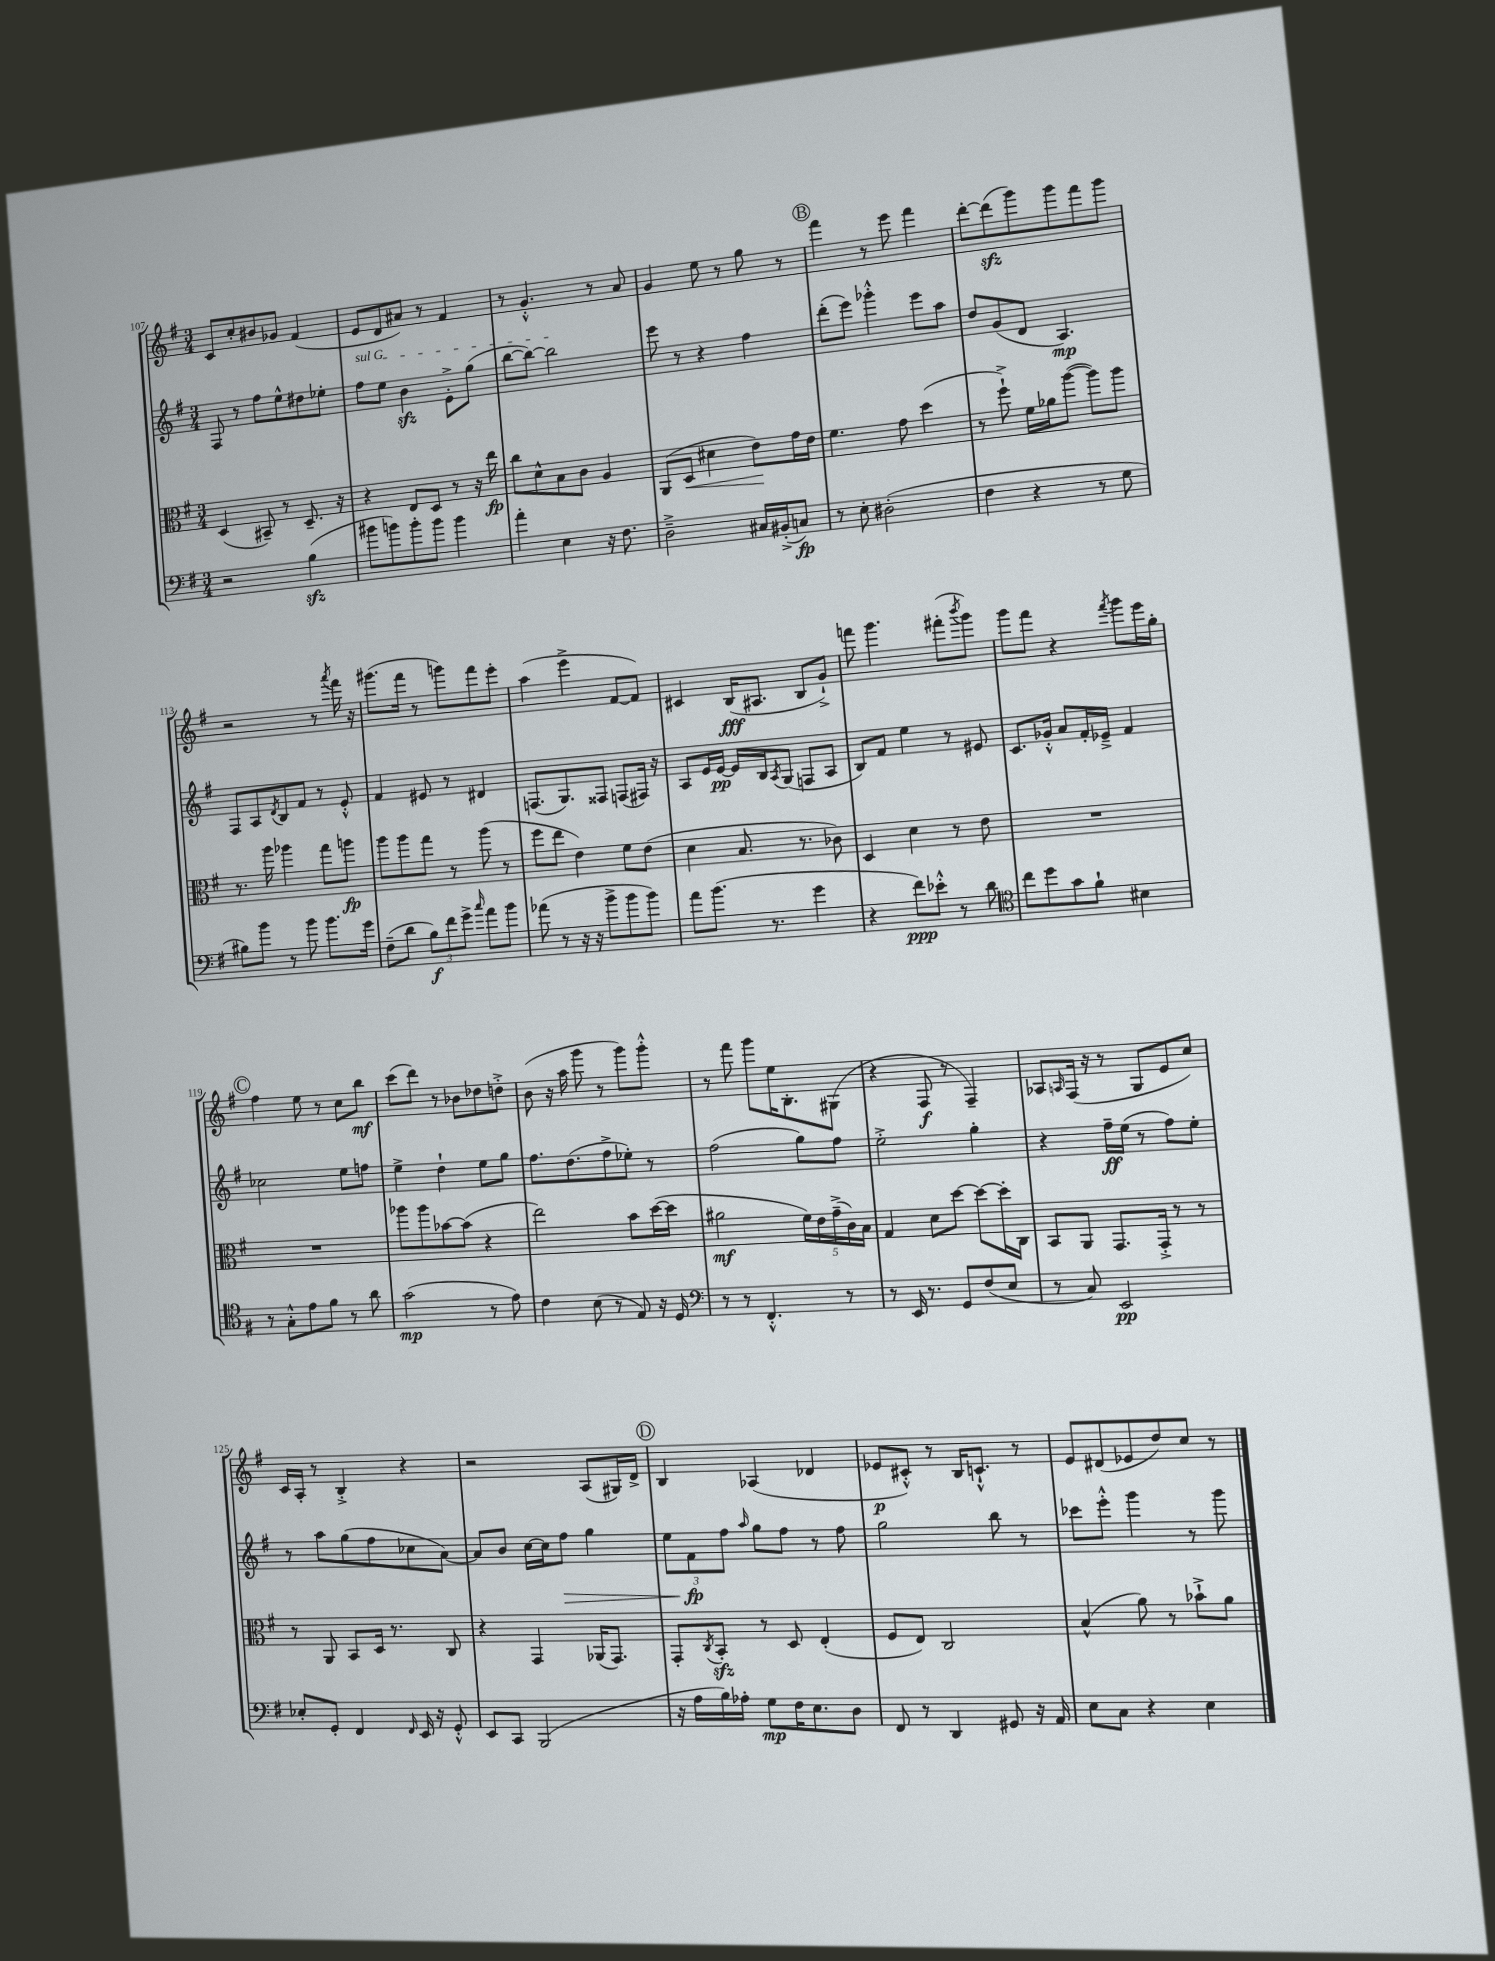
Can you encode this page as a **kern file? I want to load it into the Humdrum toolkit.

**kern	**dynam	**kern	**dynam	**kern	**dynam	**kern	**dynam
*part4	*part4	*part3	*part3	*part2	*part2	*part1	*part1
*staff4	*staff4	*staff3	*staff3	*staff2	*staff2	*staff1	*staff1
*clefF4	*	*clefC3	*	*clefG2	*	*clefG2	*
*k[f#]	*	*k[f#]	*	*k[f#]	*	*k[f#]	*
*M3/4	*	*M3/4	*	*M3/4	*	*M3/4	*
=107	=107	=107	=107	=107	=107	=107	=107
2r	.	(4D/	.	8F#/	.	8c/L	.
.	.	.	.	8r	.	8cc'/	.
.	.	8BB#X~/)	.	8ff#\L	.	8b#X/	.
.	.	8r	.	8ee^^\	.	8g-X/J	.
(4Bzz\	.	8.D~/	.	8dd#X\	.	(4f#/	.
.	.	.	.	8ee-X'\J	.	.	.
.	.	16r	.	.	.	.	.
=108	=108	=108	=108	=108	=108	=108	=108
!	!	!	!	!LO:TX:a:i:t=sul G	!	!	!
8b#X\L	.	4r	.	8ff#\L	.	8e/L	.
8bn\)	.	.	.	8ee\J	.	8d/	.
8b'\	.	8E/L	.	4bzz\	.	8a#X/J)	.
8b\J	.	8D/J	.	.	.	8r	.
4b\	.	8r	.	8e'^\L	.	4f#/	.
.	.	16r	.	(8gg\J	.	.	.
.	.	16ee\	fp	.	.	.	.
=109	=109	=109	=109	=109	=109	=109	=109
4a'\	.	8cc\L	.	[8bb\L	.	8r	.
.	.	8d^^\	.	8bb\J_)	.	4.g'^^/	.
4E\	.	8B\	.	2bb\]	.	.	.
.	.	8c\J	.	.	.	.	.
16r	.	4A/	.	.	.	8r	.
8.F#\	.	.	.	.	.	.	.
.	.	.	.	.	.	8a/	.
=110	=110	=110	=110	=110	=110	=110	=110
2D~^\	.	(8AA/L	.	8eee\	.	4g/	.
!	!	!	!LO:HP:b	!	!	!	!
.	.	8D/J	<	8r	.	.	.
.	.	4d#X\	.	4r	.	8ee\	.
.	.	.	.	.	.	8r	.
16C#X/LL	.	8e\L)	.	4ff#\	.	8gg\	.
(16BB#X'^/J	.	.	.	.	.	.	.
8Cn/J)	fp	16g\L	[	.	.	8r	.
.	.	16e\JJ	.	.	.	.	.
!!LO:REH:place=s1:t=B
=111	=111	=111	=111	=111	=111	=111	=111
8r	.	4.f#\	.	(8ddd'\L	.	4fff#\	.
8E'\	.	.	.	8eee\J)	.	.	.
(2D#X'\	.	.	.	4ggg-X'^^\	.	8r	.
.	.	8g\	.	.	.	8eee\	.
.	.	(4dd\	.	8eee\L	.	4fff#\	.
.	.	.	.	8aa\J	.	.	.
=112	=112	=112	=112	=112	=112	=112	=112
4F#\	.	8r	.	8dd/L	.	[8ddd'\L	.
.	.	8ff#`^\)	.	(8g/	.	(8dddzz\]	.
4r	.	16f#\LL	.	8d/J	.	8ggg\)	.
.	.	16a-X\J	.	.	.	.	.
.	.	([8aa\J	.	4.A/)	mp	8ggg\	.
8r	.	8aa\L])	.	.	.	8fff#\	.
8G\	.	8aa\J	.	.	.	8ggg\J	.
!!LO:LB:g=z
=113	=113	=113	=113	=113	=113	=113	=113
8B#X\L)	.	8.r	.	8F#/L	.	2r	.
8b\J	.	.	.	8A/	.	.	.
.	.	16aa\	.	.	.	.	.
.	.	.	.	8qd/	.	.	.
8r	.	4aa-X\	.	8B/	.	.	.
8b\	.	.	.	8f#/J	.	.	.
8.b\L	.	8gg\L	.	8r	.	8r	.
.	.	.	.	.	.	8qaaa/	.
.	.	8aan\J	fp	8e'^^/	.	16fff#\	.
16g\Jk	.	.	.	.	.	16r	.
=114	=114	=114	=114	=114	=114	=114	=114
(8F#~\L	.	8aa\L	.	4f#/	.	(8.ggg#X\L	.
8d\J	.	8aa\	.	.	.	.	.
.	.	.	.	.	.	16fff#\Jk	.
12B\L)	f	8gg\J	.	8e#X/	.	8r	.
12f#\	.	.	.	.	.	.	.
.	.	8r	.	8r	.	8gggn\L)	.
12g^\J	.	.	.	.	.	.	.
16qqcc/	.	.	.	.	.	.	.
8a\L	.	(8aa\	.	4d#X/	.	8fff#\	.
8b\J	.	8r	.	.	.	8eee'\J	.
=115	=115	=115	=115	=115	=115	=115	=115
(8a-X\	.	8ff#\L	.	(8.Fn/L	.	(4aa\	.
8r	.	8ee\J	.	.	.	.	.
.	.	.	.	8.G/)	.	.	.
16r	.	4e\)	.	.	.	4eee^\	.
16r	.	.	.	.	.	.	.
8b^\L	.	.	.	8F##X/J	.	.	.
8b\	.	8f#\L	.	(8Fn/L	.	[8f#/L	.
8b\J)	.	(8e\J	.	16F#X/Jk)	.	8f#/J])	.
.	.	.	.	16r	.	.	.
=116	=116	=116	=116	=116	=116	=116	=116
8a\L	.	4d\	.	8A/L	.	4c#X/	.
(8.b\J	.	.	.	16e/L	.	.	.
.	.	.	.	[16e/JJ	pp	.	.
.	.	8.B/	.	16e/LL]	.	(16B/KL	fff
8.r	.	.	.	16B/J	.	8.A#X/J	.
.	.	.	.	8qA/	.	.	.
.	.	.	.	(8G/J	.	.	.
.	.	8.r	.	.	.	.	.
4g\	.	.	.	8Fn/L	.	8B/L	.
.	.	8c-X\)	.	8A/J	.	8g`^/J)	.
=117	=117	=117	=117	=117	=117	=117	=117
4r	.	4D/	.	8B/L)	.	8fffn\	.
.	.	.	.	8f#/J	.	4.ggg\	.
8f#\L)	ppp	4d\	.	4ee\	.	.	.
8e-X'^^\J	.	.	.	.	.	.	.
8r	.	8r	.	8r	.	(8fff#X'\L	.
.	.	.	.	.	.	8qbbb/	.
8d\	.	8e\	.	8e#X/	.	8ggg\J)	.
=118	=118	=118	=118	=118	=118	=118	=118
*clefC4	*	*	*	*	*	*	*
8cc\L	.	2.r	.	8.c/L	.	8ggg\L	.
8dd\	.	.	.	.	.	8fff#\J	.
.	.	.	.	16g-X'^^/Jk	.	.	.
8g\	.	.	.	8a/L	.	4r	.
8f#`\J	.	.	.	16f#'/L	.	.	.
.	.	.	.	16e-X~^/JJ	.	.	.
.	.	.	.	.	.	8qfff#/	.
4B#X\	.	.	.	4f#/	.	8ggg\L	.
.	.	.	.	.	.	16eee\L	.
.	.	.	.	.	.	16gg'\JJ	.
!!LO:LB:g=z
!!LO:REH:place=s1:t=C
=119	=119	=119	=119	=119	=119	=119	=119
8r	.	2.r	.	2cc-X\	.	4ff#\	.
8G'^^\L	.	.	.	.	.	.	.
8e\	.	.	.	.	.	8ee\	.
8f#\J	.	.	.	.	.	8r	.
8r	.	.	.	8ee\L	.	8cc\L	.
8a\	.	.	.	8ffn\J	.	8bb\J	mf
=120	=120	=120	=120	=120	=120	=120	=120
(2g\	mp	8aa-X\L	.	4ee^\	.	(8ccc\L	.
.	.	8aa-\	.	.	.	8ddd\J)	.
.	.	[8b-X\	.	4dd`\	.	8r	.
.	.	(8b-\J]	.	.	.	8b-X\L	.
8r	.	4r	.	8ee\L	.	8dd-X\	.
8e\)	.	.	.	8gg\J	.	8ddn'^\J	.
=121	=121	=121	=121	=121	=121	=121	=121
4c\	.	2ee\)	.	8.ff#\L	.	(8b\	.
.	.	.	.	.	.	16r	.
.	.	.	.	(8.dd\	.	16aa\	.
(8B\	.	.	.	.	.	8ggg\	.
8r	.	.	.	8ff#^\	.	8r	.
8E/)	.	8b\L	.	8ee-X'\J)	.	8ggg\L)	.
16r	.	([16dd\L	.	8r	.	8ggg'^^\J	.
16D/	.	16dd\JJ]	.	.	.	.	.
=122	=122	=122	=122	=122	=122	=122	=122
*clefF4	*	*	*	*	*	*	*
8r	.	2a#X\	mf	(2ff#\	.	8r	.
8r	.	.	.	.	.	8fff#\	.
4.FF#'^^/	.	.	.	.	.	8ggg\L	.
.	.	.	.	.	.	16ee\K	.
.	.	.	.	.	.	8.B'\	.
.	.	20f#\LL)	.	8gg\L)	.	.	.
.	.	20e\	.	.	.	.	.
.	.	(20g~^\	.	.	.	.	.
8r	.	.	.	8ff#\J	.	(8G#X\J	.
.	.	20c\)	.	.	.	.	.
.	.	20B\JJ	.	.	.	.	.
=123	=123	=123	=123	=123	=123	=123	=123
8r	.	4G/	.	2ee'^\	.	4r	.
16EE/	.	.	.	.	.	.	.
8.r	.	.	.	.	.	.	.
.	.	8d\L	.	.	.	8F#/	f
8GG/L	.	[8dd\J	.	.	.	8r	.
(8F#/	.	8dd\L_	.	4gg'\	.	4F#~/)	.
8E/J	.	16dd'\L]	.	.	.	.	.
.	.	16C\JJ	.	.	.	.	.
=124	=124	=124	=124	=124	=124	=124	=124
8r	.	8BB/L	.	4r	.	8A-X/L	.
.	.	.	.	.	.	16qqAn/	.
8C/)	.	8AA/J	.	.	.	(16F#/Jk	.
.	.	.	.	.	.	16r	.
2EE/	pp	8.GG/L	.	16ff#~\LL	ff	8r	.
.	.	.	.	(16ee\JJ	.	.	.
.	.	.	.	8r	.	8G/L	.
.	.	16GG'^/Jk	.	.	.	.	.
.	.	8r	.	8ff#\L)	.	8e/	.
.	.	8r	.	8ee'\J	.	8cc/J)	.
!!LO:LB:g=z
=125	=125	=125	=125	=125	=125	=125	=125
8E-X'/L	.	8r	.	8r	.	16c/LL	.
.	.	.	.	.	.	16A'/JJ	.
8GG'/J	.	8AA/	.	8aa\L	.	8r	.
4FF#/	.	8BB/L	.	(8gg\	.	4B'^/	.
.	.	16D/Jk	.	8ff#\	.	.	.
.	.	8.r	.	.	.	.	.
16qqFF#/	.	.	.	.	.	.	.
16EE/	.	.	.	8cc-X\	.	4r	.
16r	.	.	.	.	.	.	.
8GG'^^/	.	8C/	.	[8a\J)	.	.	.
=126	=126	=126	=126	=126	=126	=126	=126
8EE/L	.	4r	.	8a/L]	.	2r	.
8CC/J	.	.	.	8b/J	.	.	.
(2BBB/	.	4GG/	.	[16cc\LL	.	.	.
.	.	.	.	16cc\J]	.	.	.
!	!	!	!	!	!LO:HP:b	!	!
.	.	.	.	8ff#\J	>	.	.
.	.	(16AA-X/KL	.	4gg\	.	(8A/L	.
.	.	8.GG/J)	.	.	.	.	.
.	.	.	.	.	.	16G#X/L)	.
.	.	.	.	.	.	16d^/JJ	.
!!LO:REH:place=s1:t=D
=127	=127	=127	=127	=127	=127	=127	=127
16r	.	8GG'/L	.	12ee\L	.	4B/	.
16A\LL	.	.	.	.	.	.	.
.	.	.	.	12f#\	fp	.	.
.	.	8qC/	.	.	.	.	.
16B\)	.	8BBzz'/J	.	.	.	.	.
.	.	.	.	12ff#\J	]	.	.
16A-X'\JJ	.	.	.	.	.	.	.
.	.	.	.	16qqaa/	.	.	.
8G\L	mp	8r	.	8gg\L	.	(4A-X/	.
16F#\K	.	8D/	.	8ff#\J	.	.	.
8.E\	.	.	.	.	.	.	.
.	.	(4E'/	.	8r	.	4d-X/	.
8D\J	.	.	.	8ff#\	.	.	.
=128	=128	=128	=128	=128	=128	=128	=128
8FF#/	.	8F#/L	.	2gg\	.	8e-X/L	p
8r	.	8E/J)	.	.	.	8c#X'^^/J)	.
4DD/	.	2C/	.	.	.	8r	.
.	.	.	.	.	.	16B/KL	.
.	.	.	.	.	.	8.cn`^^/J	.
8GG#X/	.	.	.	8bb\	.	.	.
16r	.	.	.	8r	.	8r	.
16AA/	.	.	.	.	.	.	.
=129	=129	=129	=129	=129	=129	=129	=129
8E\L	.	(4B^^/	.	8ccc-X\L	.	8e/L	.
8C\J	.	.	.	8eee'^^\J	.	(8d#X/	.
4r	.	8a\)	.	4ggg\	.	8e-X/	.
.	.	8r	.	.	.	8dd/)	.
4E\	.	8b-X`^\L	.	8r	.	8cc/J	.
.	.	8a\J	.	8ggg\	.	8r	.
==	==	==	==	==	==	==	==
*-	*-	*-	*-	*-	*-	*-	*-
